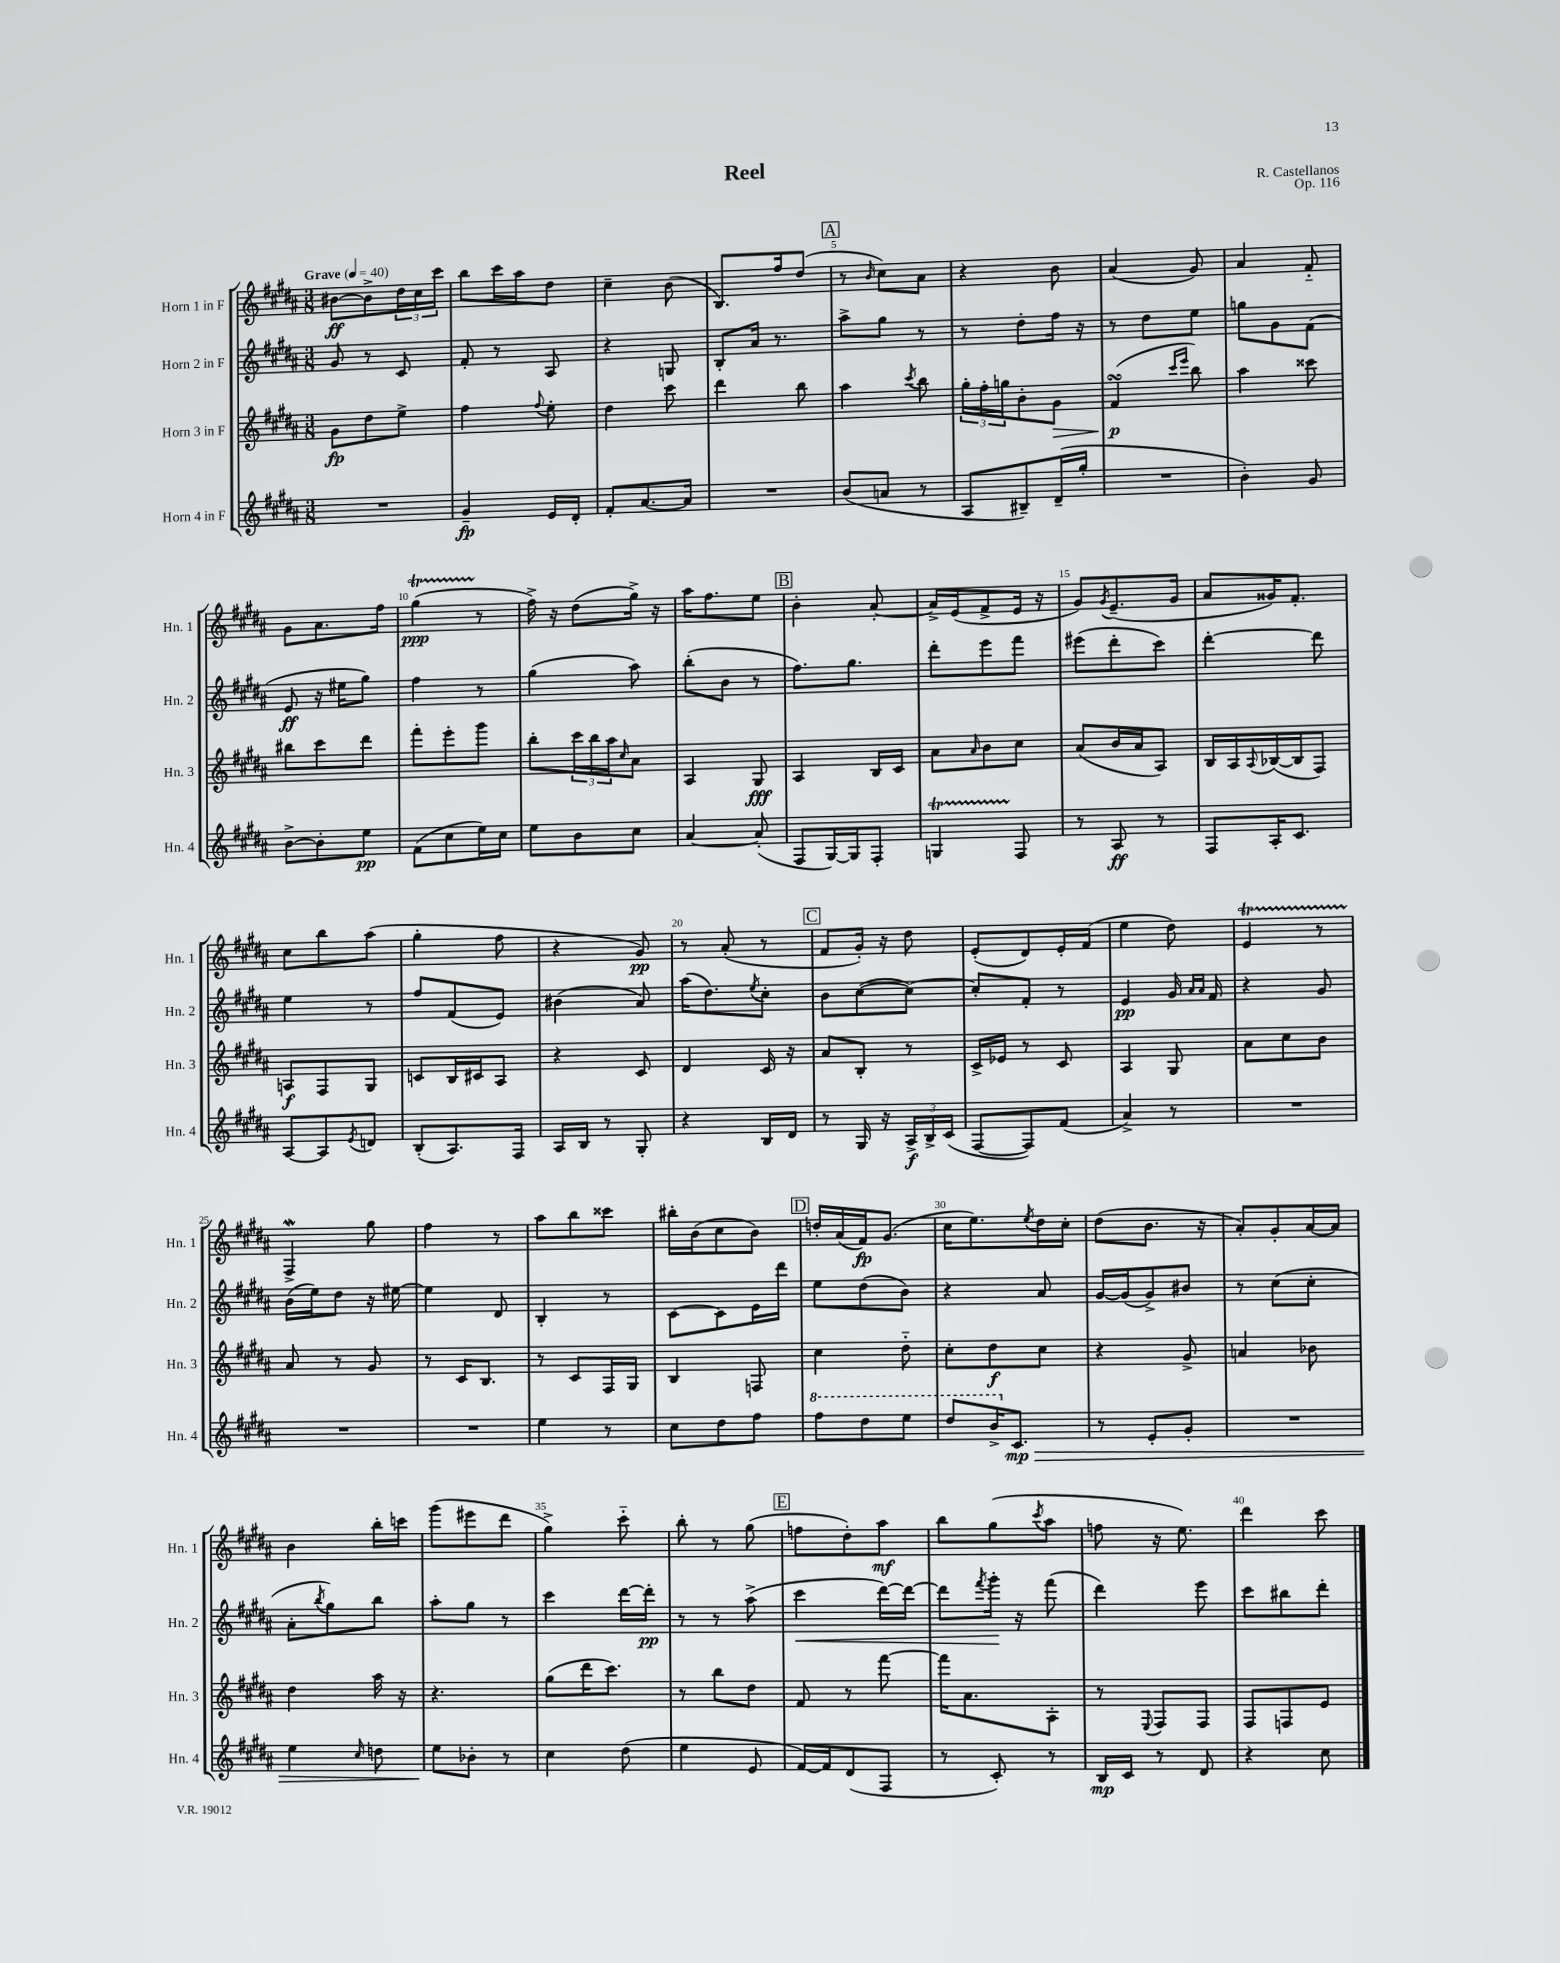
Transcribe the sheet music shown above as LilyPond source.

\header { title = "Reel" composer = "R. Castellanos" opus = "Op. 116" }
<<
\new StaffGroup <<
\new Staff = "s0" \with { instrumentName = "Horn 1 in F" shortInstrumentName = "Hn. 1" } {
    \clef treble \key b \major \numericTimeSignature \time 3/8 \tempo "Grave" 4 = 40
    bis'8~\ff bis'8-> \tuplet 3/2 { dis''16 cis''16 cis'''16 } |
    b''8 cis'''16 ais''16 dis''8 |
    cis''4-- b'8( |
    b8.) fis''16 dis''8( |
    \mark \markup { \box "A" } r8 \grace { b'16 } cis''8) ais'8 |
    r4 b'8 |
    ais'4( gis'8) |
    ais'4 fis'8-_ |
    gis'8 ais'8. fis''16 |
    gis''4\startTrillSpan\ppp( r8\stopTrillSpan |
    fis''16->) r16 dis''8( gis''16->) r16 |
    ais''16 fis''8. e''8 |
    \mark \markup { \box "B" } b'4-. ais'8~-. |
    ais'16-> e'16( fis'8-> e'16 r16 |
    gis'8) \acciaccatura { gis'8 } e'8.--( gis'16 |
    ais'8 gisis'16) fis'8.-. |
    cis''8 b''8 ais''8( |
    gis''4-. fis''8 |
    r4 gis'8\pp) |
    r8 ais'8-.( r8 |
    \mark \markup { \box "C" } fis'8 gis'16-.) r16 dis''8 |
    e'8-.( dis'8) e'16-. fis'16( |
    e''4 dis''8) |
    e'4\startTrillSpan r8 |
    fis4->\mordent\stopTrillSpan gis''8 |
    fis''4 r8 |
    ais''8 b''8 cisis'''8 |
    bis''16-. b'16( cis''8 b'8) |
    \mark \markup { \box "D" } d''16-. ais'16( fis'16\fp) gis'8.( |
    cis''16 e''8.) \acciaccatura { e''8 } dis''16 cis''16-. |
    dis''8( b'8. r16 |
    ais'8-.) gis'8-. ais'16~ ais'16 |
    b'4 b''16-. c'''16 |
    gis'''8( eis'''8 dis'''8 |
    gis''4->) cis'''8-_ |
    b''8-. r8 gis''8( |
    \mark \markup { \box "E" } f''8 dis''8-.) ais''8\mf |
    b''8 gis''8( \acciaccatura { cis'''8 } ais''8 |
    f''8 r16 e''8.) |
    dis'''4 cis'''8 \bar "|." |
}
\new Staff = "s1" \with { instrumentName = "Horn 2 in F" shortInstrumentName = "Hn. 2" } {
    \clef treble \key b \major \numericTimeSignature \time 3/8
    gis'8 r8 cis'8 |
    fis'8-. r8 ais8 |
    r4 g8 |
    b8-. ais'16 r8. |
    \mark \markup { \box "A" } ais''8-> gis''8 r8 |
    r8 dis''8-. fis''16 r16 |
    r8 dis''8 e''8 |
    g''8 gis'8 fis'8( |
    e'8\ff r16 eis''16 gis''8) |
    fis''4 r8 |
    gis''4( ais''8) |
    b''8-.( b'8 r8 |
    \mark \markup { \box "B" } fis''8.) gis''8. |
    dis'''8-. e'''8 fis'''8 |
    eis'''8( dis'''8-. cis'''8) |
    dis'''4~-. dis'''8 |
    e''4 r8 |
    fis''8 fis'8( e'8) |
    bis'4( ais'8) |
    ais''16( dis''8.) \acciaccatura { e''8 } cis''8-. |
    \mark \markup { \box "C" } b'8 cis''8~( cis''8~) |
    cis''8-. fis'8-. r8 |
    e'4\pp gis'16 \grace { ais'16 ais'16 } fis'16 |
    r4 gis'8 |
    b'16( e''16) dis''8 r16 eis''16~ |
    eis''4 dis'8 |
    b4-. r8 |
    cis'8~ cis'8 e'16 dis'''16 |
    \mark \markup { \box "D" } e''8 dis''8( b'8) |
    r4 ais'8 |
    gis'16~ gis'16( gis'8->) bis'8 |
    r8 cis''8( cis''8-. |
    ais'8-. \acciaccatura { b''8 } gis''8) b''8 |
    ais''8-. gis''8 r8 |
    cis'''4 dis'''16~ dis'''16-.\pp |
    r8 r8 ais''8->( |
    \mark \markup { \box "E" } cis'''4\< dis'''16~) dis'''16~ |
    dis'''8 \acciaccatura { fis'''8 } gis'''16-.\! r16 fis'''8( |
    dis'''4) e'''8 |
    cis'''8 bis''8 dis'''8-. \bar "|." |
}
\new Staff = "s2" \with { instrumentName = "Horn 3 in F" shortInstrumentName = "Hn. 3" } {
    \clef treble \key b \major \numericTimeSignature \time 3/8
    gis'8\fp dis''8 e''8-> |
    fis''4 \appoggiatura { fis''8 } e''8-. |
    dis''4 cis'''8 |
    dis'''4 b''8 |
    \mark \markup { \box "A" } ais''4 \acciaccatura { cis'''8 } b''8 |
    \tuplet 3/2 { gis''16-. fis''16-. g''16 } b'8-. gis'8\> |
    fis'4\turn\p\!( \grace { cis'''16 e'''16 } b''8) |
    ais''4 cisis'''8 |
    bis''8 cis'''8 dis'''8 |
    fis'''8-. e'''8-. gis'''8 |
    b''8-. \tuplet 3/2 { cis'''16 b''16 ais''16 } \grace { cis''16 } ais'8 |
    ais4 gis8\fff |
    \mark \markup { \box "B" } ais4 b16 cis'16 |
    ais'8 \grace { ais'16 } b'8 cis''8 |
    ais'8( b'16 ais'16 ais8) |
    b16 ais16 \appoggiatura { ais8 } bes16~( bes16 fis8) |
    a8\f fis8 gis8 |
    c'8 b16 cis'16 ais8 |
    r4 cis'8 |
    dis'4 cis'16 r16 |
    \mark \markup { \box "C" } ais'8 b8-. r8 |
    cis'16-> ees'16 r8 cis'8 |
    ais4 gis8 |
    ais'8 cis''8 b'8 |
    ais'8 r8 gis'8 |
    r8 cis'16 b8. |
    r8 cis'8 fis16 gis16 |
    b4 f8 |
    \mark \markup { \box "D" } cis''4 dis''8-_ |
    cis''8-. dis''8\f cis''8 |
    r4 gis'8-> |
    a'4 bes'8 |
    dis''4 ais''16 r16 |
    r4. |
    gis''8( dis'''16 cis'''8.) |
    r8 b''8 dis''8 |
    \mark \markup { \box "E" } fis'8 r8 fis'''8~ |
    fis'''16 ais'8. ais8-. |
    r8 \appoggiatura { e8 } fis8 fis8 |
    fis8 f8 e'8 \bar "|." |
}
\new Staff = "s3" \with { instrumentName = "Horn 4 in F" shortInstrumentName = "Hn. 4" } {
    \clef treble \key b \major \numericTimeSignature \time 3/8
    R4. |
    gis'4--\fp e'16 dis'16-. |
    fis'8-. ais'8.~ ais'16 |
    R4. |
    \mark \markup { \box "A" } b'8( a'8 r8 |
    ais8 bis8--) dis'16--( gis''16-. |
    R4. |
    b'4-.) gis'8 |
    b'8~-> b'8-. e''8\pp |
    fis'8( cis''8 e''16) cis''16 |
    e''8 b'8 cis''8 |
    ais'4~ ais'8-.( |
    \mark \markup { \box "B" } fis8 gis16~) gis16 fis8-. |
    g4\startTrillSpan fis8\stopTrillSpan |
    r8 ais8\ff r8 |
    fis8 ais16-. cis'8. |
    ais8~ ais8 \acciaccatura { e'8 } d'8 |
    b8-.( ais8.) fis16 |
    ais16 b16 r8 gis8-. |
    r4 b16 dis'16 |
    \mark \markup { \box "C" } r8 gis16 r16 \tuplet 3/2 { ais16->\f b16-> cis'16( } |
    fis8~ fis8) fis'8( |
    ais'4->) r8 |
    R4. |
    R4. |
    R4. |
    e''4 r8 |
    cis''8 dis''8 fis''8 |
    \mark \markup { \box "D" } \ottava #1 fis'''8 dis'''8 e'''8 |
    dis'''8 b''16-> \ottava #0 cis'8.\mp\> |
    r8 e'8-. gis'8-. |
    R4. |
    e''4 \grace { cis''16 } d''8 |
    e''8\! bes'8-. r8 |
    cis''4 dis''8( |
    e''4 e'8 |
    \mark \markup { \box "E" } fis'16~) fis'16 dis'8( fis8 |
    r8 cis'8-.) r8 |
    b16\mp cis'16 r8 dis'8 |
    r4 cis''8 \bar "|." |
}
>>
>>
\layout { \context { \Score \override BarNumber.break-visibility = ##(#f #t #t) barNumberVisibility = #(every-nth-bar-number-visible 5) } }
